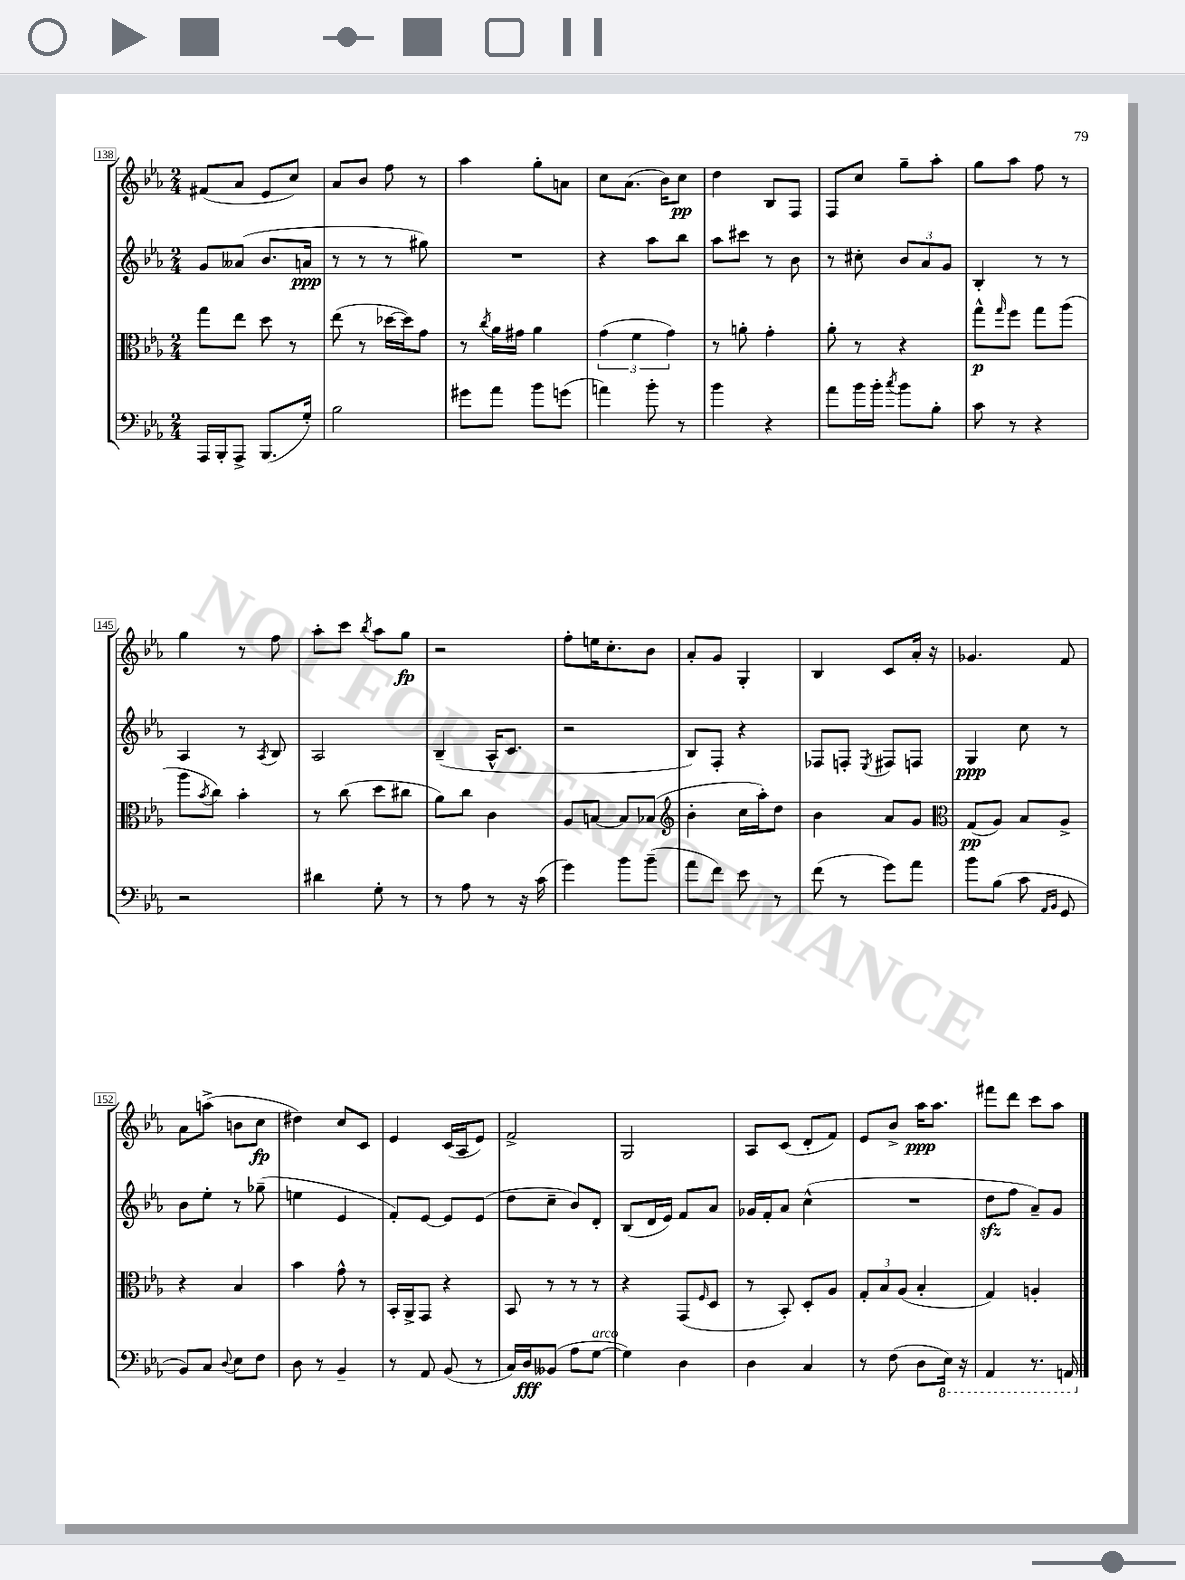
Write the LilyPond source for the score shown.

<<
\new StaffGroup <<
\new Staff = "s0" {
    \clef treble \key ees \major \numericTimeSignature \time 2/4
    fis'8( aes'8 ees'8 c''8) |
    aes'8 bes'8 f''8 r8 |
    aes''4 g''8-. a'8 |
    c''8 aes'8.( bes'16) c''8\pp |
    d''4 bes8 f8 |
    f8 c''8 g''8-- aes''8-. |
    g''8 aes''8 f''8 r8 |
    g''4 r8 f''8 |
    aes''8-. c'''8 \acciaccatura { bes''8 } aes''8 g''8\fp |
    r2 |
    f''8-. e''16 c''8.-. bes'8 |
    aes'8-. g'8 g4-. |
    bes4 c'8 aes'16-. r16 |
    ges'4. f'8 |
    aes'8 a''8->( b'8 c''8\fp |
    dis''4) c''8 c'8 |
    ees'4 c'16( aes16 ees'8) |
    f'2-> |
    g2 |
    aes8 c'8( d'8-. f'8) |
    ees'8 bes'8-> aes''16\ppp aes''8. |
    fis'''8 d'''8 c'''8 aes''8 \bar "|." |
}
\new Staff = "s1" {
    \clef treble \key ees \major \numericTimeSignature \time 2/4
    g'8 aeses'8( bes'8. a'16\ppp |
    r8 r8 r8 gis''8) |
    R2 |
    r4 aes''8 bes''8 |
    aes''8 cis'''8 r8 bes'8 |
    r8 cis''8-. \tuplet 3/2 { bes'8 aes'8 g'8 } |
    bes4-. r8 r8 |
    aes4 r8 \acciaccatura { aes8 } bes8 |
    aes2 |
    bes4--( aes16-^ c'8. |
    r2 |
    bes8) f8-. r4 |
    fes8 f8-. \acciaccatura { ees8 } fis8 f8 |
    g4\ppp c''8 r8 |
    bes'8 ees''8-. r8 ges''8--( |
    e''4 ees'4 |
    f'8-.) ees'8~ ees'8 ees'8( |
    d''8 c''8-- bes'8) d'8-. |
    bes8( d'16 ees'16) f'8 aes'8 |
    ges'16 f'16-. aes'8 c''4-^( |
    R2 |
    d''8\sfz f''8 aes'8--) g'8 \bar "|." |
}
\new Staff = "s2" {
    \clef alto \key ees \major \numericTimeSignature \time 2/4
    g''8 ees''8 d''8 r8 |
    ees''8( r8 des''16~ des''16) g'8 |
    r8 \acciaccatura { c''8 } aes'16 gis'16 aes'4 |
    \tuplet 3/2 { g'4( f'4 g'4) } |
    r8 a'8-. g'4-. |
    aes'8-. r8 r4 |
    g''8-^\p \grace { g''16 } f''8 g''8 aes''8( |
    aes''8 \acciaccatura { bes'8 } c''8) bes'4-. |
    r8 c''8( d''8 cis''8 |
    aes'8) c''8 c'4 |
    aes8 b8~ b8 bes8( |
    \clef treble bes'4-. c''16 aes''16-.) d''8 |
    bes'4 aes'8 g'8 |
    \clef alto g8\pp( aes8) bes8 aes8-> |
    r4 bes4 |
    bes'4 g'8-^ r8 |
    bes,16-. aes,16-> g,8 r4 |
    bes,8 r8 r8 r8 |
    r4 g,8( \grace { f16 } d8 |
    r8 bes,8-.) d8-. aes8 |
    \tuplet 3/2 { g8-. bes8 aes8( } bes4-. |
    g4) a4-. \bar "|." |
}
\new Staff = "s3" {
    \clef bass \key ees \major \numericTimeSignature \time 2/4
    aes,,16 bes,,16-. aes,,8-> bes,,8.( g16-.) |
    bes2 |
    gis'8 aes'8 bes'8 g'8( |
    a'4) bes'8-. r8 |
    bes'4 r4 |
    aes'8 bes'16 bes'16-. \acciaccatura { c''8 } bes'8 bes8-. |
    c'8 r8 r4 |
    r2 |
    dis'4 g8-. r8 |
    r8 aes8 r8 r16 c'16( |
    g'4) bes'8 bes'8--( |
    aes'8 f'8) ees'8 r8 |
    f'8( r8 g'8) aes'8 |
    bes'8 bes8( c'8 \grace { aes,16 bes,16 } g,8 |
    bes,8) c8 \appoggiatura { d8 } ees8 f8 |
    d8 r8 bes,4-- |
    r8 aes,8 bes,8( r8 |
    c16) d16\fff beses,8( aes8 g8~^\markup { \italic "arco" } |
    g4) d4 |
    d4 c4 |
    r8 f8( d8 \ottava #-1 ees,16) r16 |
    aes,,4 r8. a,,16 \ottava #0 \bar "|." |
}
>>
>>
\layout { \context { \Score currentBarNumber = #138 \override BarNumber.stencil = #(make-stencil-boxer 0.1 0.3 ly:text-interface::print) } }
